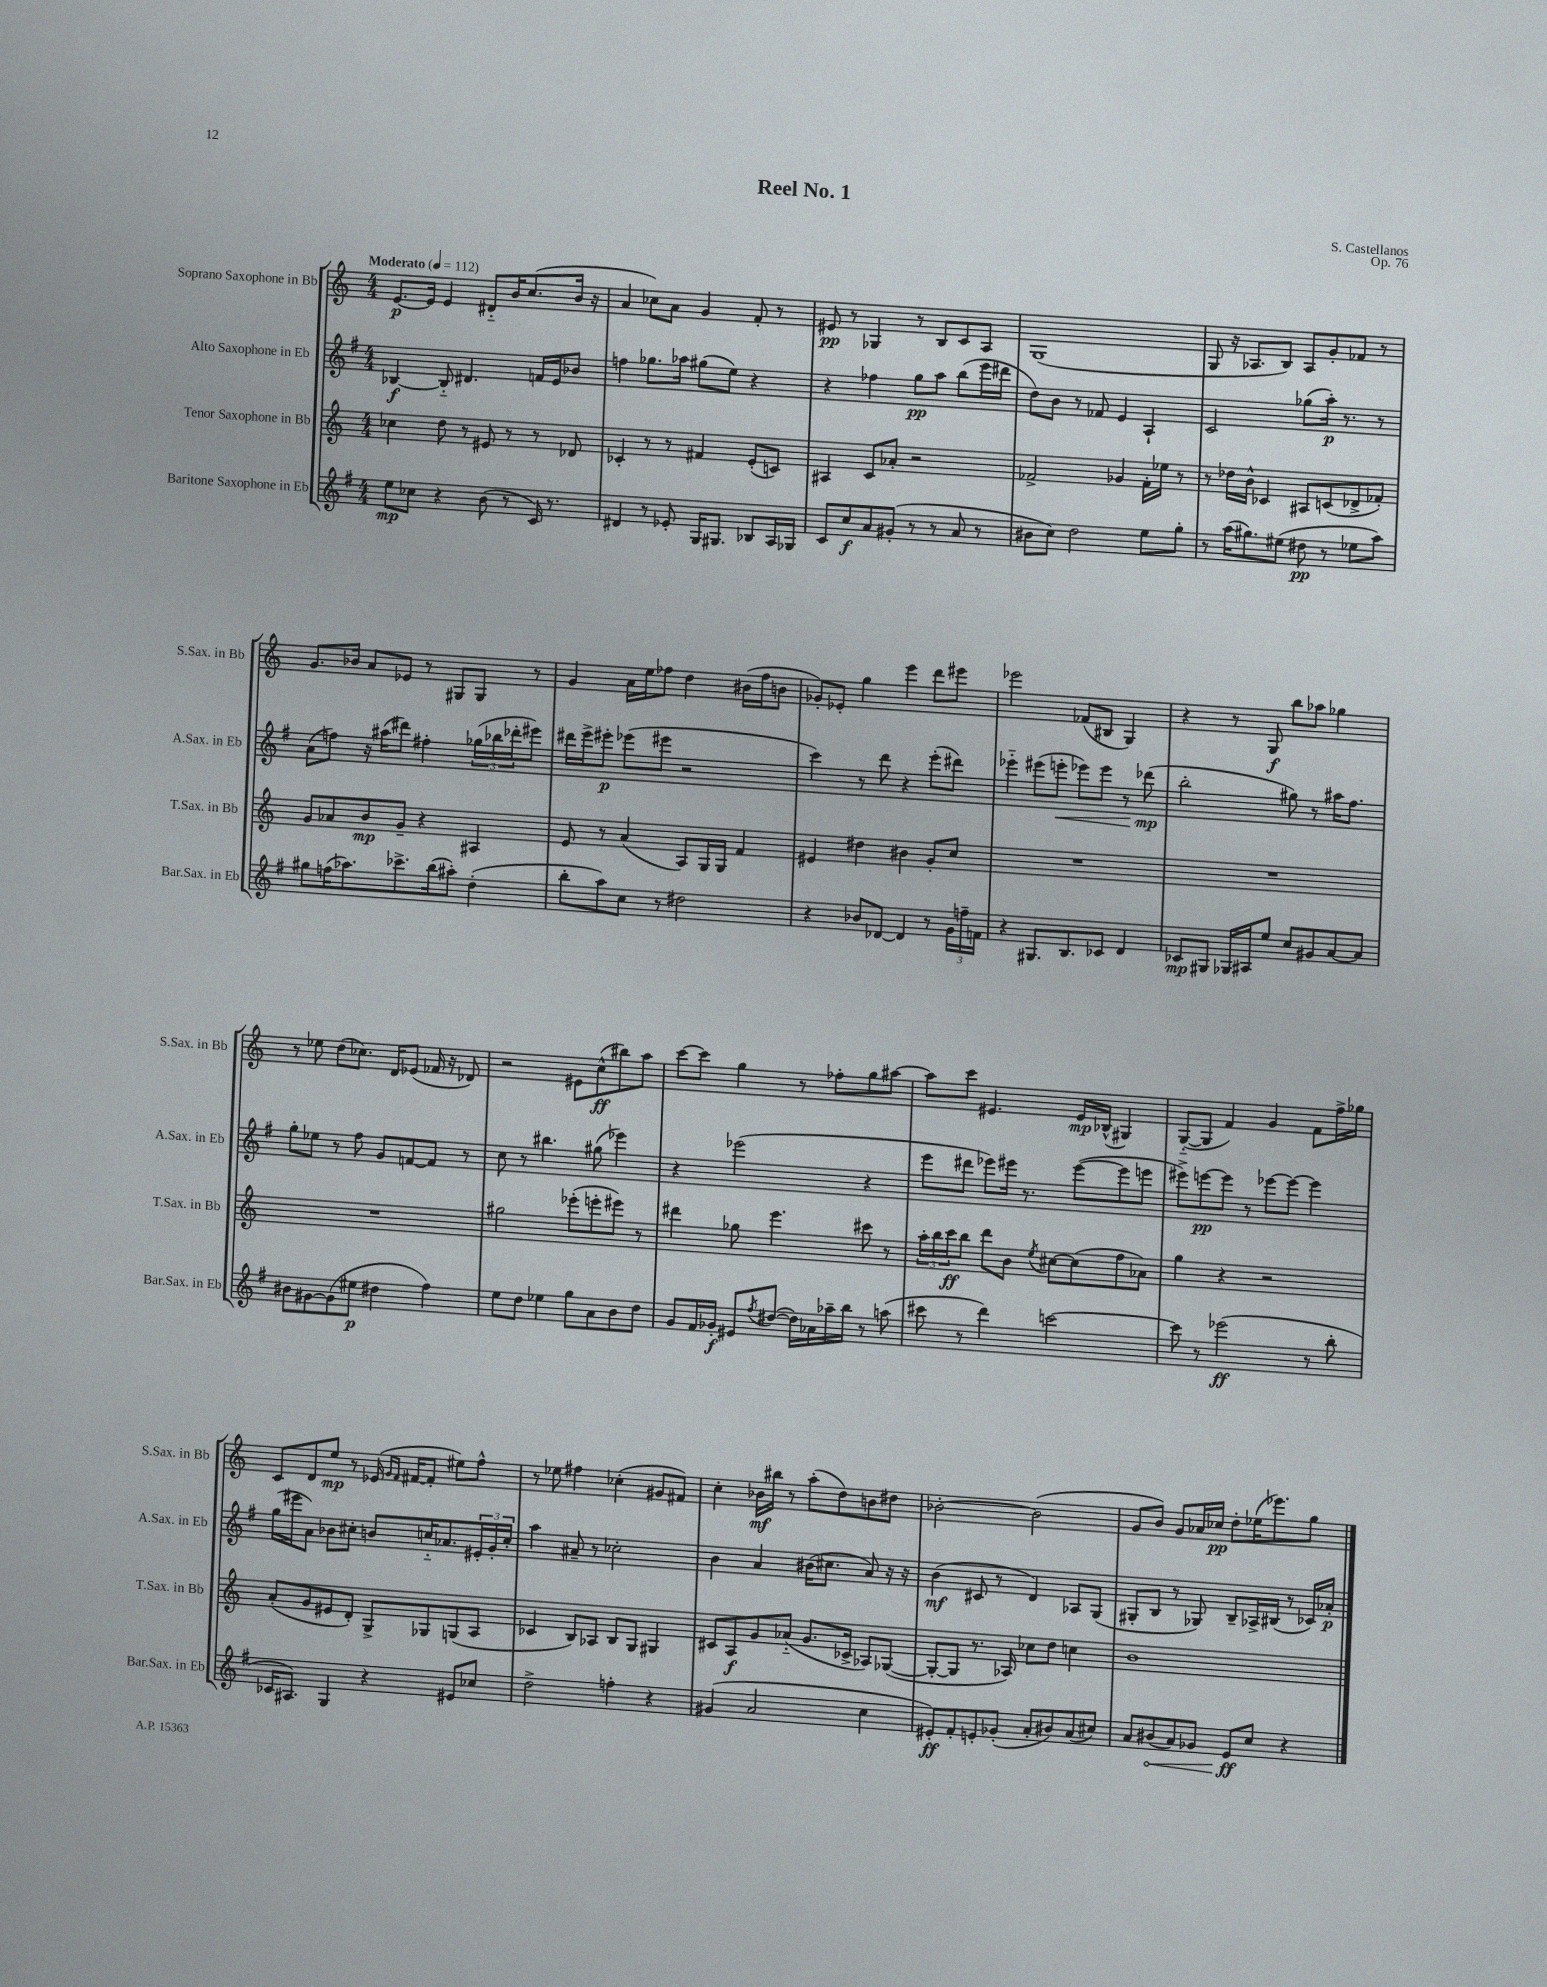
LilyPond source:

\header { title = "Reel No. 1" composer = "S. Castellanos" opus = "Op. 76" }
<<
\new StaffGroup <<
\new Staff = "s0" \with { instrumentName = "Soprano Saxophone in Bb" shortInstrumentName = "S.Sax. in Bb" } {
    \clef treble \key c \major \numericTimeSignature \time 4/4 \tempo "Moderato" 4 = 112
    e'8.~\p e'16 e'4 dis'8-_ b'16 c''8.( b'16 r16 |
    a'4 ces''8) a'8 g'4 f'8-. r8 |
    eis'8\pp r8 ges4 r8 b8 c'8 a8 |
    g1( |
    g8 r16 aes8. b8) aes8 g'8-. fes'8 r8 |
    g'8. bes'16 a'8 ees'8 r8 gis8 gis8 r8 |
    g'4 a'16 e''16 fes''8 d''4 bis'16( fes''16 b'8 |
    ges'8-.) ees'8-. g''4 e'''4 d'''8 eis'''8 |
    ees'''2 fes'8( bis8 g4) |
    r4 r8 g8\f b''8 aes''8 ges''4 |
    r8 ees''8 d''8( ces''8.) d'16 ees'8( fes'16 r16 des'8) |
    r2 eis'8 c''8-^\ff( bis''8) a''8 |
    c'''8~ c'''8 g''4 r8 fes''8-. g''8 ais''8~ |
    ais''8 c'''8 eis'4. eis'16\mp bes16-^( gis4) |
    g8~-_( g8 f'4) g'4 f'8 f''16-> ges''16 |
    c'8 d'8 e''8\mp r8 ees'16( \grace { g'16 f'16 } fis'16~ fis'8-. eis''8) f''8-^ |
    r8 ees''8 fis''4 ces''4-.( gis'8 fis'8) |
    c''4-. bes'16\mf bis''16 r8 a''8-.( d''8) b'8 dis''8 |
    bes'2~-. bes'2( |
    g'8 b'8) g'8 aes'16 ces''16\pp d''8-. ees''16( ees'''8.) g''8 \bar "|." |
}
\new Staff = "s1" \with { instrumentName = "Alto Saxophone in Eb" shortInstrumentName = "A.Sax. in Eb" } {
    \clef treble \key g \major \numericTimeSignature \time 4/4
    bes4~\f bes8-_ dis'4. f'16 e'16 bes'8 |
    f''4 ges''8. aes''16 gis''8( e''8) r4 |
    r4 fes''4 g''8\pp a''8 b''8( e'''16 dis'''16 |
    d''8) b'8 r8 fes'8 e'4 a4-! |
    c'2 ges''8( a''16-.\p) r8. r8 |
    a'8( f''8) r16 ais''16( dis'''8) fis''4-. \tuplet 3/2 { ges''16( bes''16 des'''16-. } eis'''8) |
    dis'''16 e'''16-> eis'''8-.\p ees'''8( eis'''8 r2 |
    c'''4) r8 d'''8 r4 e'''8-.( dis'''8) |
    ees'''4-_ eis'''8( e'''8-.\< ees'''8) ees'''8 r8 des'''8\mp\!( |
    b''2-. gis''8) r8 ais''16 fis''8. |
    g''8-. ees''8 r8 fis''8 g'8 f'8~ f'8 r8 |
    c''8 r8 bis''4. gis''8( ees'''4) |
    r4 ees'''2( r4 |
    e'''8 dis'''8 ees'''8) eis'''16 r8. eis'''8~( eis'''8 e'''8 |
    eis'''8->) e'''8~\pp e'''8 r8 ees'''8~ ees'''8~ ees'''4 |
    g''16( eis'''16 a'8) bes'8 cis''8-. b'8 c''16-_ aes'8. \tuplet 3/2 { eis'16-. g'16-. c''16-. } |
    a''4 ais'8-- r8 ces''2-. |
    b'4 a'4 bis'16( cis''8. a'8) r16 r16 |
    b'4\mf( cis'8 r8 d'4) aes8 g8( |
    gis8-. b8 r8 ges8) b8-- aes16-> bis16( r8 ces'16) aes'16-.\p \bar "|." |
}
\new Staff = "s2" \with { instrumentName = "Tenor Saxophone in Bb" shortInstrumentName = "T.Sax. in Bb" } {
    \clef treble \key c \major \numericTimeSignature \time 4/4
    ces''4 d''8 r8 eis'8 r8 r8 des'8 |
    ces'4-. r8 r8 fis'4 e'8-.( c'8) |
    ais4 c'8 aes'8-. r2 |
    fes'2-> ges'4 fes'16-. ees''16 r8 |
    r8 des''16 b'16-^ ces'4 ais8 c'8( des'8-> fes'8-.) |
    g'8 aes'8 b'8\mp g'8-- r4 ais4 |
    e'8 r8 a'4( a8) g16 g16 f'4 |
    eis'4 dis''4 bis'4 g'8-. c''8 |
    R1 |
    R1 |
    R1 |
    gis''2 ees'''8-.( e'''8-. eis'''8) r8 |
    dis'''4 ges''8 e'''4. cis'''8 r8 |
    \tuplet 3/2 { a''16-. b''16 c'''16\ff } b''8 d'''8 b'8 \acciaccatura { e''8 } cis''8~ cis''8( f''8 aes'8) |
    g''4 r4 r2 |
    a'8-.( g'8 eis'8 d'8-.) g8-> ges8 g8( a8 |
    ces'4 b8) aes8 b8 g8 gis4 |
    cis'8 a8\f g'8 aes'8-_( g'8. ces'16-> aes8) ges8~( |
    ges8~-. ges8 r8. aes16) ces''8 d''8 c''4 |
    b'1 \bar "|." |
}
\new Staff = "s3" \with { instrumentName = "Baritone Saxophone in Eb" shortInstrumentName = "Bar.Sax. in Eb" } {
    \clef treble \key g \major \numericTimeSignature \time 4/4
    e''8\mp ces''8 r4 b'8( r8 c'16) r8. |
    dis'4 r8 ees'8-. g16 gis8. bes8 a16 ges16 |
    c'8 c''8\f a'8 gis'8-.( r8 r8 a'8 r8 |
    bis'8 c''8) d''2 e''8 g''8-. |
    r8 a''16( gis''8.) eis''8( dis''8\pp r8 ees''8 a''8) |
    gis''8 f''16( aes''8.) ces'''8.-> b''16( ais''8-.) d''4-.( |
    b''8-. a''8) c''8 r8 dis''2 |
    r4 bes'8 des'8~ des'4 r8 \tuplet 3/2 { g'16 f''16-- f'16 } |
    r4 gis8. b8. ces'8 d'4 |
    ces'8\mp gis8 ges16 ais16 e''8 c''8 gis'8 a'8~ a'8 |
    bis'8 gis'8~ gis'8( eis''8\p dis''4 fis''4) |
    e''8 d''8 ees''4 g''8 a'8 b'8 d''8 |
    g'8 fis'16 ges'16-.\f eis'8 \acciaccatura { fis''8 } dis''8~( dis''16) aes'16 aes''16-- b''16 r8 a''8( |
    cis'''8 r8 d'''4) c'''2~ |
    c'''8 r8 ees'''2\ff( r8 b''8-. |
    ces'16 ais8.) g4 r4 eis'8 ces''8 |
    d''2-> f''4-. r4 |
    gis'4( a'2 c''4 |
    eis'8-.\ff) fis'8-. e'8-. ges'8-.( a'8-. bis'8) a'8( cis''8) |
    a'8 \once \override Hairpin.circled-tip = ##t bis'8\<( a'8) ges'8 e'8\ff\! c''8 r4 \bar "|." |
}
>>
>>
\layout { \context { \Score \remove "Bar_number_engraver" } }
